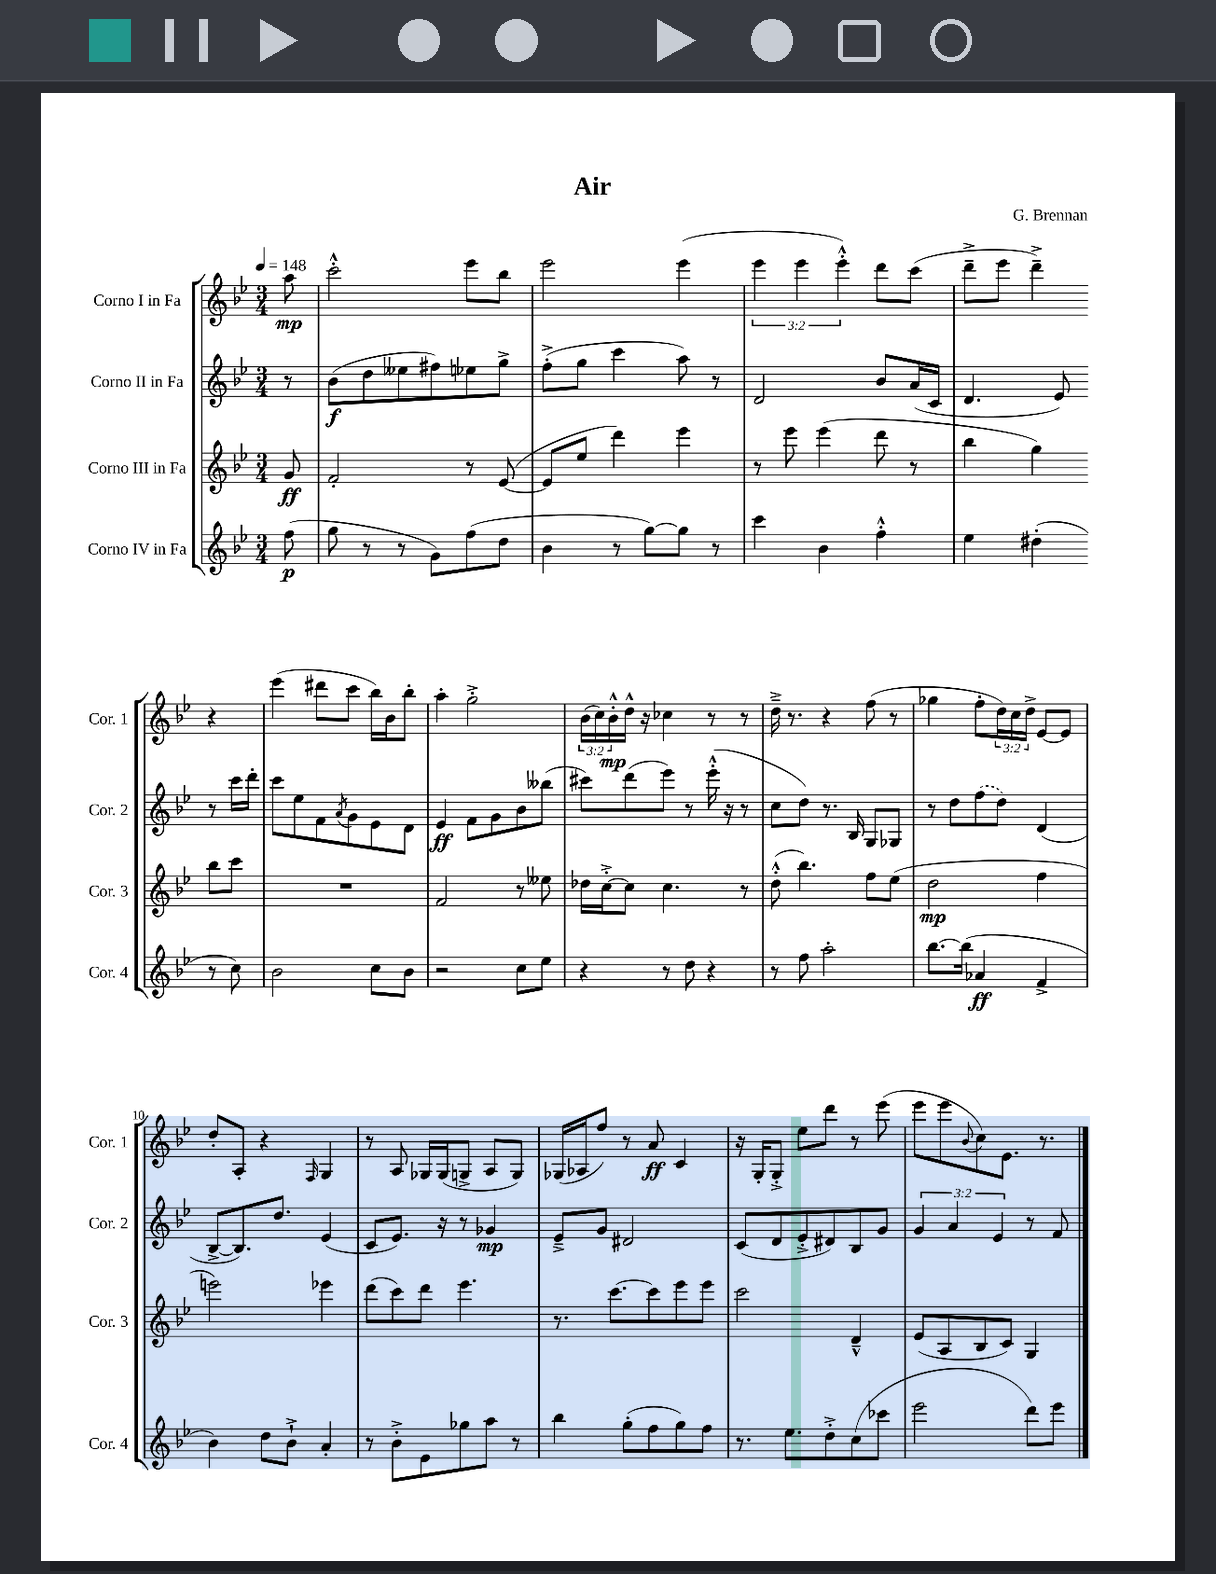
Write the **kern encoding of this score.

**kern	**dynam	**kern	**dynam	**kern	**dynam	**kern	**dynam
*part4	*part4	*part3	*part3	*part2	*part2	*part1	*part1
*staff4	*staff4	*staff3	*staff3	*staff2	*staff2	*staff1	*staff1
*I"Corno IV in Fa	*	*I"Corno III in Fa	*	*I"Corno II in Fa	*	*I"Corno I in Fa	*
*I'Cor. 4	*	*I'Cor. 3	*	*I'Cor. 2	*	*I'Cor. 1	*
*clefG2	*	*clefG2	*	*clefG2	*	*clefG2	*
*k[b-e-]	*	*k[b-e-]	*	*k[b-e-]	*	*k[b-e-]	*
*M3/4	*	*M3/4	*	*M3/4	*	*M3/4	*
*MM148	*	*MM148	*	*MM148	*	*MM148	*
=	=	=	=	=	=	=	=
(8ff\	p	8g/	ff	8r	.	8aa\	mp
=1	=1	=1	=1	=1	=1	=1	=1
8gg\	.	2f'/	.	(8b-\L	f	2ccc'^^\	.
8r	.	.	.	8dd\	.	.	.
8r	.	.	.	8ee--X\	.	.	.
8g\L)	.	.	.	8ff#X\)	.	.	.
(8ff\	.	8r	.	8ee-X\	.	8eee-\L	.
8dd\J	.	([8e-/	.	8gg^\J	.	8bb-\J	.
=2	=2	=2	=2	=2	=2	=2	=2
4b-\	.	8e-/L]	.	(8ff'^\L	.	2eee-\	.
.	.	8ee-/J	.	8gg\J	.	.	.
8r	.	4ddd\)	.	4ccc\	.	.	.
[8gg\L)	.	.	.	.	.	.	.
8gg\J]	.	4eee-\	.	8aa\)	.	(4eee-\	.
8r	.	.	.	8r	.	.	.
=3	=3	=3	=3	=3	=3	=3	=3
4ccc\	.	8r	.	2d/	.	6eee-\	.
.	.	8eee-\	.	.	.	.	.
.	.	.	.	.	.	6eee-\	.
4b-\	.	(4eee-\	.	.	.	.	.
.	.	.	.	.	.	6eee-'^^\)	.
4ff'^^\	.	8ddd\	.	8b-/L	.	8ddd\L	.
.	.	8r	.	(16a/L	.	(8ccc\J	.
.	.	.	.	16c/JJ	.	.	.
=4	=4	=4	=4	=4	=4	=4	=4
4ee-\	.	4bb-\	.	4.d/	.	8ddd~^\L	.
.	.	.	.	.	.	8eee-\J	.
(4dd#X'\	.	4gg\)	.	.	.	4ddd~^\)	.
.	.	.	.	8e-/)	.	.	.
8r	.	8bb-\L	.	8r	.	4r	.
8cc\)	.	8ccc\J	.	16ccc\LL	.	.	.
.	.	.	.	16ddd'\JJ	.	.	.
!!LO:LB:g=z
=5	=5	=5	=5	=5	=5	=5	=5
2b-\	.	2.r	.	8ccc\L	.	(4eee-\	.
.	.	.	.	8ee-\	.	.	.
.	.	.	.	8f\	.	8ddd#X\L	.
.	.	.	.	8qa/	.	.	.
.	.	.	.	8g\	.	8ccc\J	.
8cc\L	.	.	.	8e-\	.	16bb-\LL)	.
.	.	.	.	.	.	16b-\J	.
8b-\J	.	.	.	8d\J	.	8bb-'\J	.
=6	=6	=6	=6	=6	=6	=6	=6
2r	.	2f/	.	4e-/	ff	4aa'\	.
.	.	.	.	8f\L	.	2gg'^\	.
.	.	.	.	8g\	.	.	.
8cc\L	.	8r	.	8b-\	.	.	.
8ee-\J	.	8ee--X\	.	(8bb--X\J	.	.	.
=7	=7	=7	=7	=7	=7	=7	=7
4r	.	16dd-X\LL	.	8ccc#X\L)	.	(24b-\LL	.
.	.	.	.	.	.	24cc\)	.
.	.	[16cc'^\J	.	.	.	.	.
.	.	.	.	.	.	24b-'^^\	mp
.	.	8cc\J]	.	(8ddd\	.	16dd^^\JJ	.
.	.	.	.	.	.	16r	.
8r	.	4.cc\	.	8eee-\J)	.	4cc-X\	.
8dd\	.	.	.	8r	.	.	.
4r	.	.	.	(16eee-'^^\	.	8r	.
.	.	.	.	16r	.	.	.
.	.	8r	.	8r	.	8r	.
=8	=8	=8	=8	=8	=8	=8	=8
8r	.	(8dd'^^\	.	8cc\L	.	16dd~^\	.
.	.	.	.	.	.	8.r	.
8ff\	.	4.bb-\)	.	8dd\J)	.	.	.
2aa'\	.	.	.	8.r	.	4r	.
.	.	.	.	16B-/	.	.	.
.	.	8ff\L	.	8G/L	.	(8ff\	.
.	.	(8ee-\J	.	8G-X/J	.	8r	.
=9	=9	=9	=9	=9	=9	=9	=9
[8.bb-\L	.	2dd\	mp	8r	.	4gg-X\	.
.	.	.	.	8dd\L	.	.	.
(16bb-\Jk]	.	.	.	.	.	.	.
4a-X/	ff	.	.	(8ff\	.	8ff'\L	.
.	.	.	.	8dd\J)	.	24dd\L)	.
.	.	.	.	.	.	24cc\	.
.	.	.	.	.	.	24dd^\JJ	.
4f^/	.	4ff\	.	(4d/	.	[8e-/L	.
.	.	.	.	.	.	8e-/J]	.
!!LO:LB:g=z
=10	=10	=10	=10	=10	=10	=10	=10
4b-\)	.	2eeen\)	.	[8B-^/L	.	8dd'/L	.
.	.	.	.	8.B-/])	.	8A'/J	.
8dd\L	.	.	.	.	.	4r	.
.	.	.	.	8.dd/J	.	.	.
8b-`^\J	.	.	.	.	.	.	.
.	.	.	.	.	.	16qqF/	.
4a'/	.	4eee-X\	.	(4e-/	.	4G/	.
=11	=11	=11	=11	=11	=11	=11	=11
8r	.	(8ddd\L	.	8c/L	.	8r	.
8b-'^\L	.	8ccc\)	.	8.e-/J)	.	8A/	.
8e-\	.	8ddd\J	.	.	.	16G-X/LL	.
.	.	.	.	16r	.	(16G-/J	.
8gg-X\	.	4.eee-\	.	8r	.	8Gn^/J	.
8aa\J	.	.	.	4g-X/	mp	8A/L	.
8r	.	.	.	.	.	8G/J)	.
=12	=12	=12	=12	=12	=12	=12	=12
4bb-\	.	8.r	.	8e-~^/L	.	(16G-X/LL	.
.	.	.	.	.	.	16A-X/J	.
.	.	.	.	8g/J	.	8ff/J)	.
.	.	[8.ccc\L	.	.	.	.	.
(8gg'\L	.	.	.	2d#X/	.	8r	.
8ff\	.	8ccc\]	.	.	.	8a/	ff
8gg\)	.	8eee-\	.	.	.	4c/	.
8ff\J	.	8eee-\J	.	.	.	.	.
=13	=13	=13	=13	=13	=13	=13	=13
8.r	.	2ccc\	.	(8c/L	.	16r	.
.	.	.	.	.	.	16G'/KL	.
.	.	.	.	8d/	.	8G'^/J	.
8.ee-\L	.	.	.	.	.	.	.
.	.	.	.	8e-'^/	.	8ee-\L	.
8dd'^\	.	.	.	8d#X/)	.	8ddd\J	.
(8cc\	.	4d~^^/	.	8B-/	.	8r	.
8ccc-X\J	.	.	.	8g/J	.	(8eee-\	.
=14	=14	=14	=14	=14	=14	=14	=14
2eee-\	.	(8e-/L	.	6g/	.	8eee-\L	.
.	.	8A/	.	.	.	8eee-\	.
.	.	.	.	6a/	.	.	.
.	.	.	.	.	.	8qqb-/	.
.	.	8B-/	.	.	.	8cc\)	.
.	.	.	.	6e-/	.	.	.
.	.	8c/J)	.	.	.	8.e-\J	.
8ddd\L)	.	4G/	.	8r	.	.	.
.	.	.	.	.	.	8.r	.
8eee-\J	.	.	.	8f/	.	.	.
==	==	==	==	==	==	==	==
*-	*-	*-	*-	*-	*-	*-	*-
